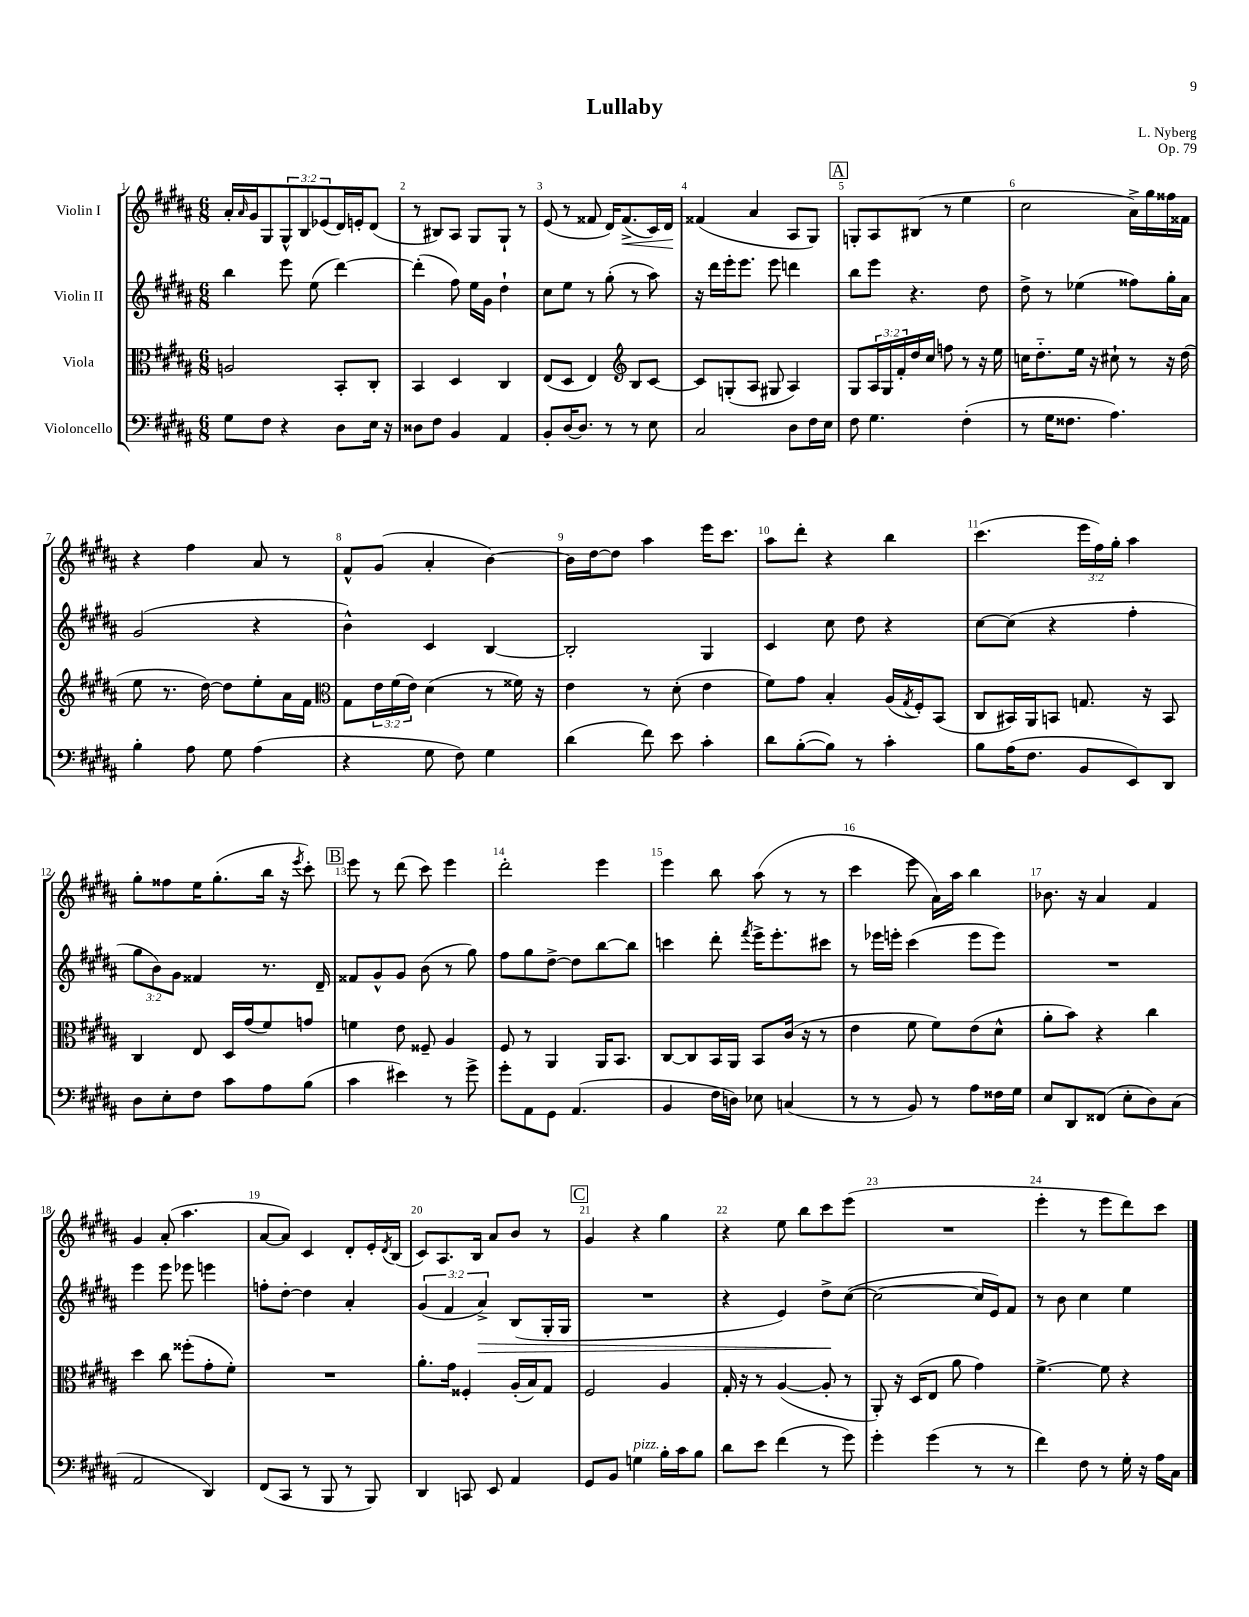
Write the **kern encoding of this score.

**kern	**kern	**kern	**kern
*staff4	*staff3	*staff2	*staff1
*clefF4	*clefC3	*clefG2	*clefG2
*k[f#c#g#d#a#]	*k[f#c#g#d#a#]	*k[f#c#g#d#a#]	*k[f#c#g#d#a#]
*M6/8	*M6/8	*M6/8	*M6/8
8G#	2A	4bb	16a#'
.	.	.	16qqa#
.	.	.	16g#
8F#	.	.	8G#
4r	.	8eee	12G#^^
.	.	.	12B
.	.	(8ee	.
.	.	.	(12e-
8D#	8BB'	[4ddd#)	16d#)
.	.	.	16e'
16E	8C#'	.	(8d#
16r	.	.	.
=	=	=	=
8D##	4BB	(4ddd#']	8r
8F#	.	.	8B#)
4BB	4D#	8ff#)	8A#
.	.	16ee	8G#
.	.	16g#	.
4AA#	4C#	4dd#`	8G#`
.	.	.	8r
=	=	=	=
8BB'	(8E	8cc#	(8e
[16D#	8D#	8ee	8r
8.D#]	.	.	.
.	4E)	8r	8f##
8r	.	(8gg#'	16d#)
.	.	.	(8.f##^
*	*clefG2	*	*
8r	8B	8r	.
8E	[8c#	8aa#)	16c#)
.	.	.	16d#
=	=	=	=
2C#	8c#]	16r	(4f##
.	.	16ddd#	.
.	(8G'	16eee'	.
.	.	8.eee	.
.	8A#	.	4a#
.	8G#	8eee	.
8D#	4A#)	4ddd	8A#
16F#	.	.	8G#)
16E	.	.	.
=	=	=	=
8F#	8G#	8bb	8G'
4.G#	24A#	8eee	8A#
.	24G#	.	.
.	24f#'	.	.
.	16dd#	4.r	(8B#
.	16cc#	.	.
.	8ff	.	8r
(4F#'	8r	.	4ee
.	16r	8dd#	.
.	16ee	.	.
=	=	=	=
8r	16cc	8dd#^	2cc#
.	8.dd#'~	.	.
16G#	.	8r	.
8.F##	.	.	.
.	16ee	(4ee-	.
.	16r	.	.
4.A#)	8cc#`	.	.
.	8r	8ff##)	16a#^)
.	.	.	16gg#
.	16r	16gg#'	16ff##
.	(16dd#	16a#	16f##
=	=	=	=
4B'	8ee	(2g#	4r
.	8.r	.	.
8A#	.	.	4ff#
.	[16dd#)	.	.
8G#	8dd#]	.	.
(4A#	8ee'	4r	8a#
.	16a#	.	8r
.	16f#	.	.
=	=	=	=
*	*clefC3	*	*
4r	8G#	4b^^)	8f#^^
.	24e	.	(8g#
.	(24f#	.	.
.	24e)	.	.
8G#	(4d#	4c#	4a#'
8F#)	.	.	.
4G#	8r	[4B	[4b)
.	16f##)	.	.
.	16r	.	.
=	=	=	=
(4d#	4e	2B']	16b]
.	.	.	[16dd#
.	.	.	8dd#]
8f#)	8r	.	4aa#
8e	(8d#'	.	.
4c#'	4e	4G#	16eee
.	.	.	8.ccc#
=	=	=	=
8d#	8f#)	4c#	8aa#
([8B'	8g#	.	8ddd#'
8B])	4B'	8cc#	4r
8r	.	8dd#	.
4c#'	(16A#	4r	4bb
.	8qG#	.	.
.	16F#')	.	.
.	(8BB	.	.
=	=	=	=
8B	8C#	[8cc#	(4.ccc#
(16A#	16BB#)	(8cc#]	.
8.F#	16AA#	.	.
.	8BB	4r	.
8BB	8.G	.	24eee
.	.	.	24ff#)
.	.	.	24gg#'
8EE)	.	4ff#'	4aa#
.	16r	.	.
8DD#	8BB	.	.
=	=	=	=
8D#	4C#	12gg#	8gg#'
.	.	12b)	.
8E'	.	.	8ff##
.	.	12g#	.
8F#	8E	4f##	16ee
.	.	.	(8.gg#'
8c#	16D#	.	.
.	(16g#	.	.
8A#	8f#)	8.r	16bb
.	.	.	16r
.	.	.	8qeee
(8B	8g	.	8ccc#')
.	.	16d#~	.
=	=	=	=
4c#	4f	8f##	8eee
.	.	8g#^^	8r
4e#)	8e	8g#	(8ddd#
.	8F##~	(8b	8ccc#)
8r	4A#	8r	4eee
8g#^	.	8gg#)	.
=	=	=	=
8g#'	8F#	8ff#	2ddd#'
8AA#	8r	8gg#	.
8GG#	4AA#	[8dd#^	.
(4.AA#	.	8dd#]	.
.	16AA#	[8bb	4eee
.	8.BB	.	.
.	.	8bb]	.
=	=	=	=
4BB	[8C#	4ccc	4eee
.	8C#]	.	.
16F#	16BB	8ddd#'	8bb
16D)	16AA#	.	.
.	.	8qfff#	.
8E-	8BB	16eee^	(8aa#
.	.	8.eee'	.
(4C	(16c#	.	8r
.	16r	.	.
.	8r	8ccc#	8r
=	=	=	=
8r	4e	8r	4ccc#
8r	.	16eee-	.
.	.	16eee'	.
8BB)	8f#	(4ccc#	8eee
8r	8f#)	.	16a#)
.	.	.	16aa#
8A#	(8e	8eee	4bb
16F##	8d#^^	8eee)	.
16G#	.	.	.
=	=	=	=
8E	8a#'	2.r	8.b-
8DD#	8b)	.	.
.	.	.	16r
(8FF##	4r	.	4a#
8E'	.	.	.
8D#)	4cc#	.	4f#
(8C#	.	.	.
=	=	=	=
2AA#	4dd#	4eee	4g#
.	8cc#	8eee	(8a#'
.	(8ff##'	8eee-	4.aa#
4DD#)	8g#'	4eee	.
.	8f#')	.	.
=	=	=	=
(8FF#	2.r	8ff'	[8a#
8CC#	.	[8dd#'	8a#])
8r	.	4dd#]	4c#
8BBB	.	.	.
8r	.	4a#'	8d#'
8BBB)	.	.	16e'
.	.	.	8qd#
.	.	.	(16B
=	=	=	=
4DD#	8.a#'	(6g#	8c#)
.	.	.	8.A#
.	.	6f#	.
.	16g#	.	.
8CC	4F##'	.	.
.	.	.	16B
.	.	6a#^)	.
8EE	.	.	8a#
4AA#	(16A#'	(8B	8b
.	16B)	.	.
.	8G#	16G#'	8r
.	.	16G#	.
=	=	=	=
8GG#	2F#	2.r	4g#
8BB	.	.	.
4G	.	.	4r
16B'	4A#	.	4gg#
16c#	.	.	.
8B	.	.	.
=	=	=	=
8d#	16G#'	4r	4r
.	16r	.	.
8e	8r	.	.
(4f#	([4A#	4e)	8ee
.	.	.	8bb
8r	8A#']	8dd#^	8ccc#
8g#)	8r	([8cc#	(8eee
=	=	=	=
4g#'	8AA#')	2cc#_	2.r
.	16r	.	.
.	(16D#	.	.
(4g#	8E	.	.
.	8a#	.	.
8r	4g#)	16cc#]	.
.	.	16e)	.
8r	.	8f#	.
=	=	=	=
4f#)	[4.f#^	8r	4eee'
.	.	8b	.
8F#	.	4cc#	8r
8r	8f#]	.	8eee
16G#'	4r	4ee	8ddd#)
16r	.	.	.
16A#	.	.	8ccc#
16C#	.	.	.
==	==	==	==
*-	*-	*-	*-
